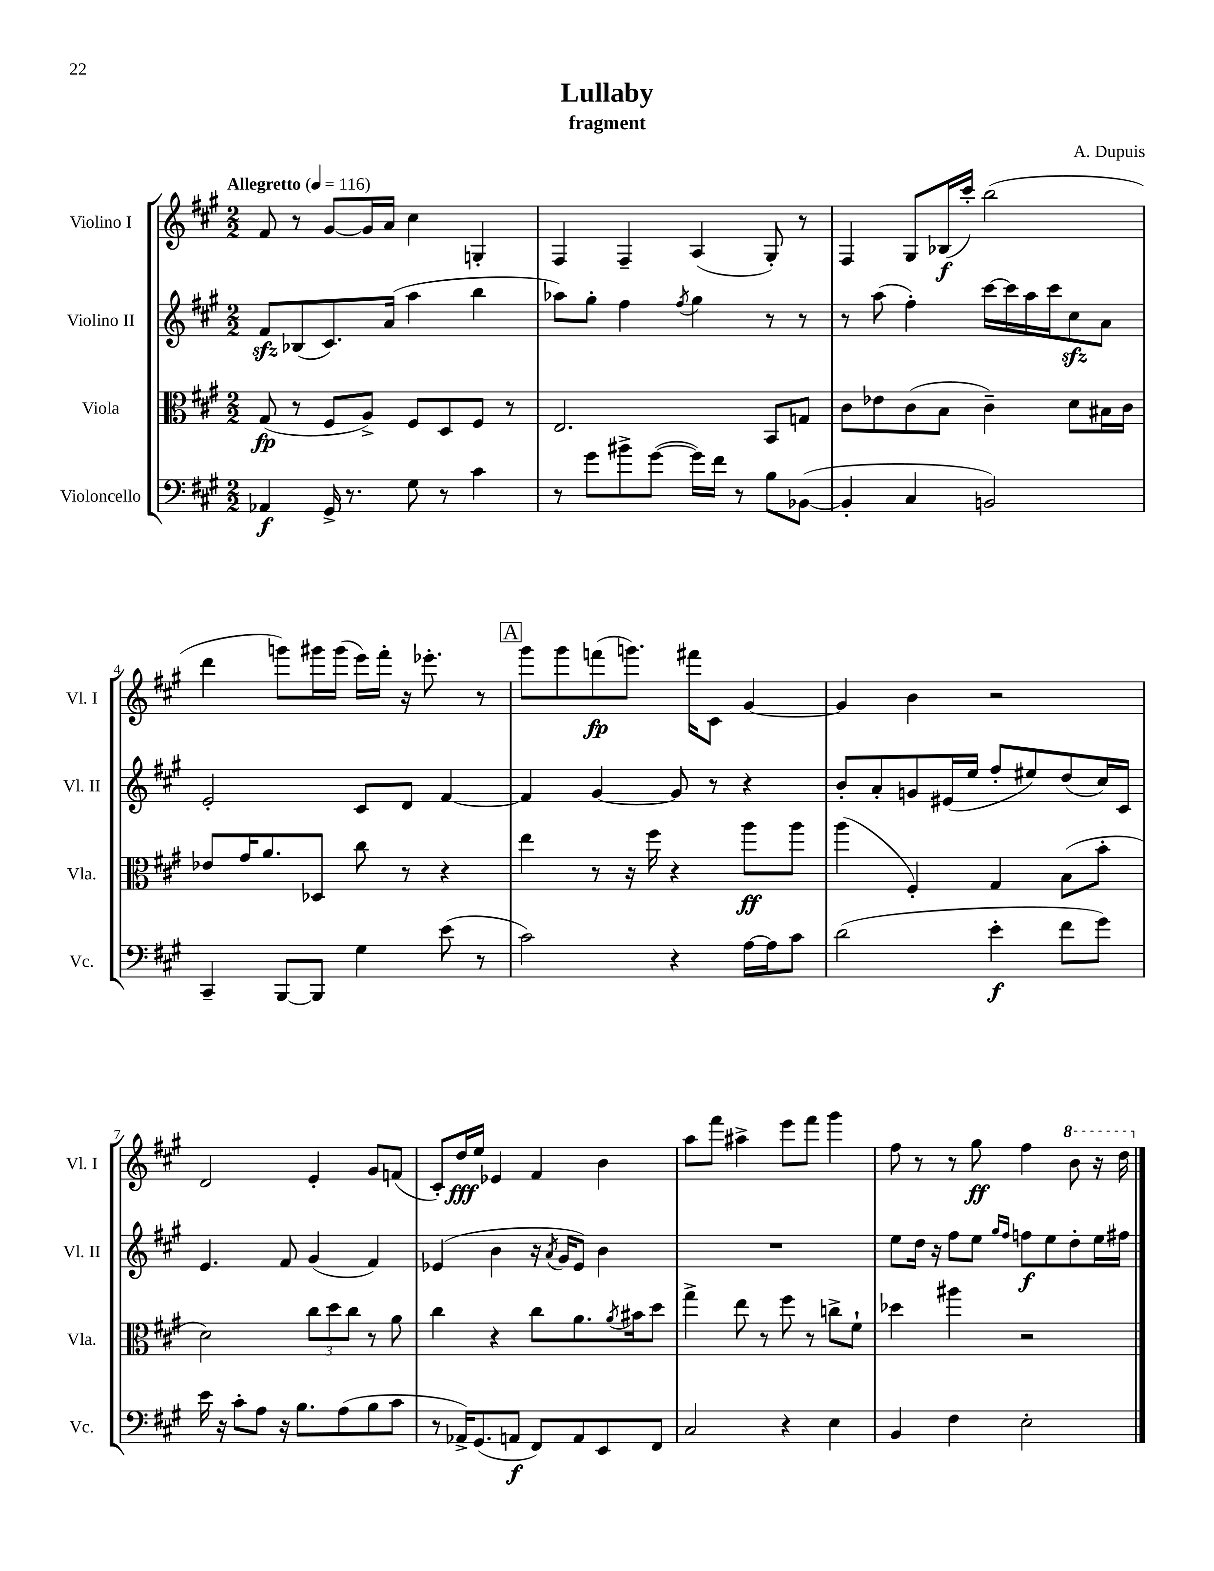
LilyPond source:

\header { title = "Lullaby" composer = "A. Dupuis" subtitle = "fragment" }
<<
\new StaffGroup <<
\new Staff = "s0" \with { instrumentName = "Violino I" shortInstrumentName = "Vl. I" } {
    \clef treble \key a \major \numericTimeSignature \time 2/2 \tempo "Allegretto" 4 = 116
    fis'8 r8 gis'8~ gis'16 a'16 cis''4 g4-. |
    fis4 fis4-- a4( gis8-.) r8 |
    fis4 gis8 bes16\f( cis'''16-.) b''2( |
    d'''4 g'''8) gis'''16 gis'''16( e'''16) fis'''16-. r16 ees'''8.-. r8 |
    \mark \markup { \box "A" } gis'''8 gis'''8 f'''8\fp( g'''8.) fis'''16 cis'8 gis'4~ |
    gis'4 b'4 r2 |
    d'2 e'4-. gis'8 f'8( |
    cis'8-.) d''16\fff e''16 ees'4 fis'4 b'4 |
    a''8 fis'''8 ais''4-> e'''8 fis'''8 gis'''4 |
    fis''8 r8 r8 gis''8\ff fis''4 \ottava #1 b''8 r16 d'''16 \ottava #0 \bar "|." |
}
\new Staff = "s1" \with { instrumentName = "Violino II" shortInstrumentName = "Vl. II" } {
    \clef treble \key a \major \numericTimeSignature \time 2/2
    fis'8\sfz bes8( cis'8.) a'16( a''4 b''4 |
    aes''8) gis''8-. fis''4 \acciaccatura { fis''8 } gis''4 r8 r8 |
    r8 a''8( fis''4-.) cis'''16~ cis'''16 a''16 cis'''16 cis''8\sfz a'8 |
    e'2-. cis'8 d'8 fis'4~ |
    \mark \markup { \box "A" } fis'4 gis'4~ gis'8 r8 r4 |
    b'8-. a'8-. g'8 eis'16( e''16 fis''8-. eis''8) d''8( cis''16) cis'16 |
    e'4. fis'8 gis'4( fis'4) |
    ees'4( b'4 r16 \acciaccatura { a'8 } gis'16 ees'8) b'4 |
    R1 |
    e''8 d''16 r16 fis''8 e''8 \grace { gis''16 fis''16 } f''8\f e''8 d''8-. e''16 fis''16 \bar "|." |
}
\new Staff = "s2" \with { instrumentName = "Viola" shortInstrumentName = "Vla." } {
    \clef alto \key a \major \numericTimeSignature \time 2/2
    gis8\fp( r8 fis8 a8->) fis8 d8 fis8 r8 |
    e2. b,8 g8 |
    cis'8 ees'8 cis'8( b8 cis'4--) d'8 bis16 cis'16 |
    ees'8 gis'16 a'8. des8 cis''8 r8 r4 |
    \mark \markup { \box "A" } e''4 r8 r16 fis''16 r4 a''8\ff a''8 |
    a''4( fis4-.) gis4 b8( b'8-. |
    d'2) \tuplet 3/2 { cis''8 d''8 cis''8 } r8 a'8 |
    cis''4 r4 cis''8 a'8. \acciaccatura { a'8 } bis'16 d''8 |
    gis''4-> e''8 r8 fis''8 r8 c''8-> fis'8-! |
    des''4 ais''4 r2 \bar "|." |
}
\new Staff = "s3" \with { instrumentName = "Violoncello" shortInstrumentName = "Vc." } {
    \clef bass \key a \major \numericTimeSignature \time 2/2
    aes,4\f gis,16-> r8. gis8 r8 cis'4 |
    r8 gis'8 bis'8-> gis'8~( gis'16) fis'16 r8 b8 bes,8~( |
    bes,4-. cis4 b,2) |
    cis,4-- b,,8~ b,,8 gis4 e'8( r8 |
    \mark \markup { \box "A" } cis'2) r4 a16~ a16 cis'8 |
    d'2( e'4-.\f fis'8 gis'8) |
    e'16 r16 cis'8-. a8 r16 b8. a8( b8 cis'8 |
    r8 aes,16->) gis,8.( a,8\f fis,8) a,8 e,8 fis,8 |
    cis2 r4 e4 |
    b,4 fis4 e2-. \bar "|." |
}
>>
>>
